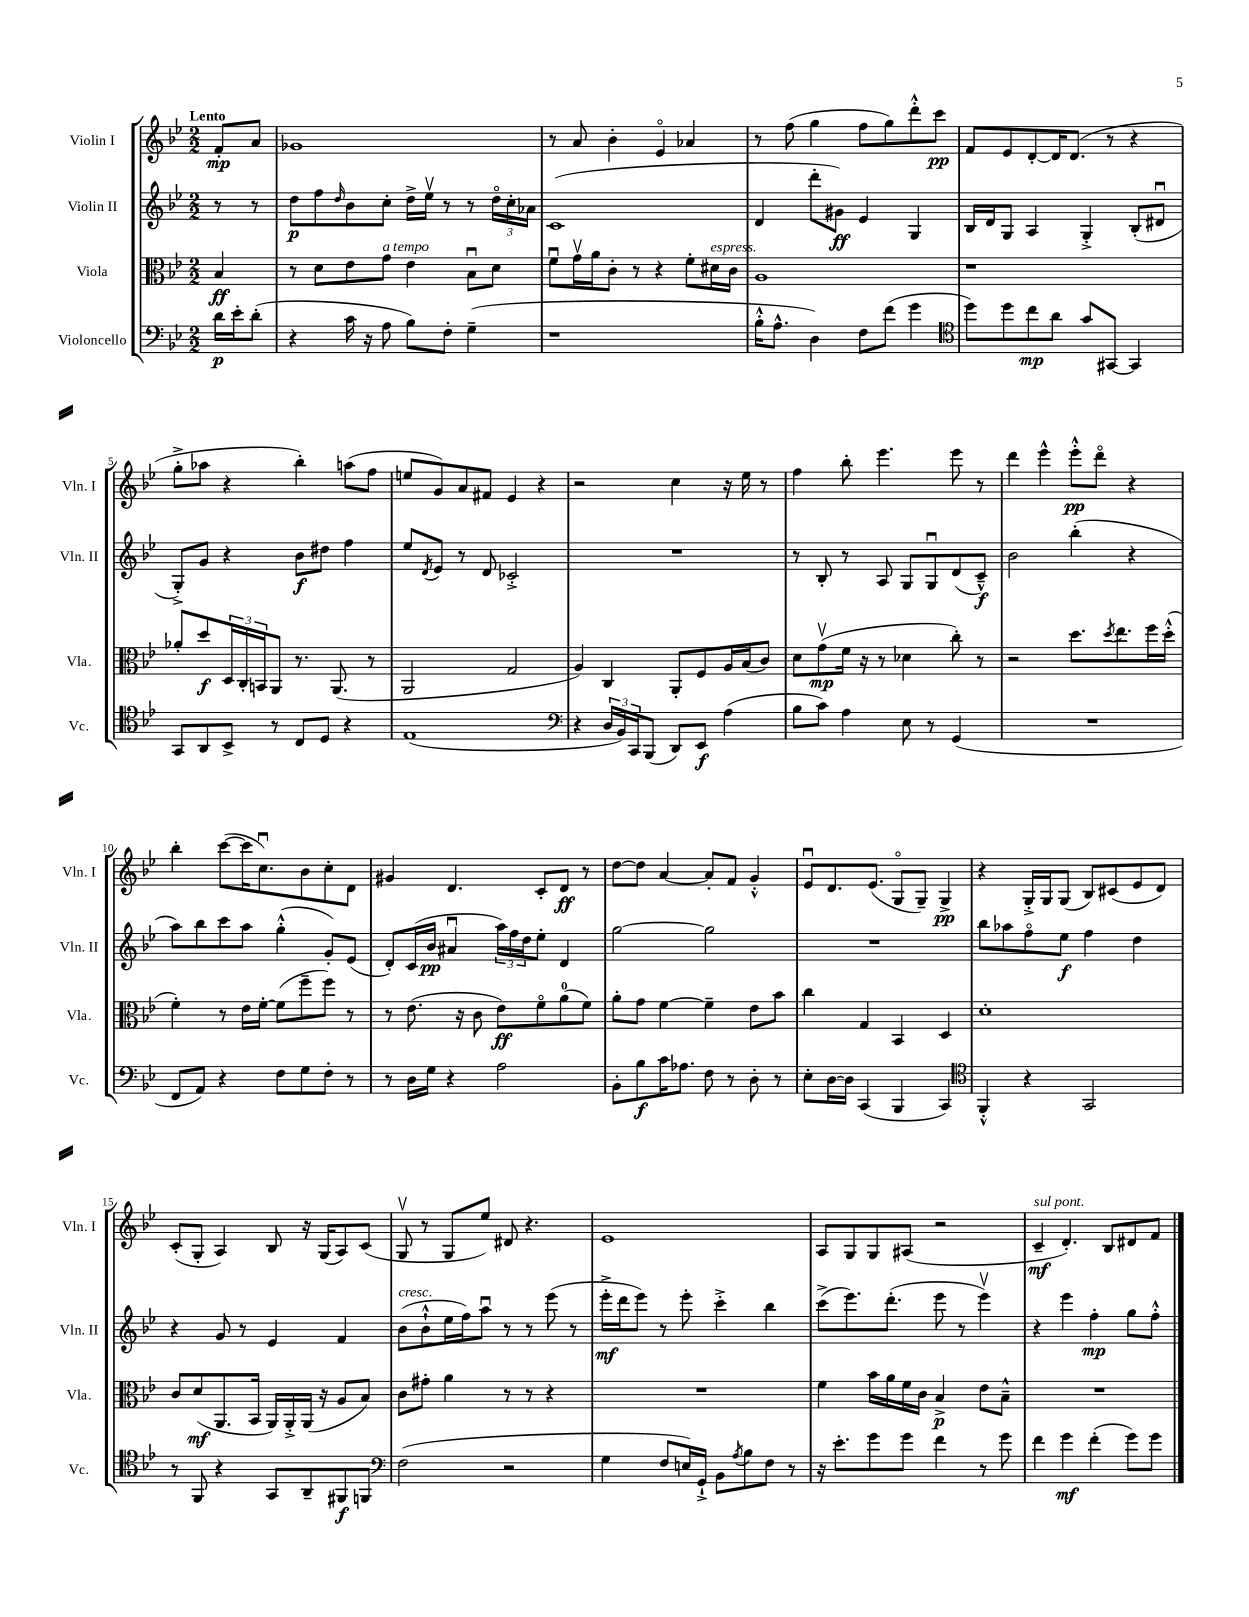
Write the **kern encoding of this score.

**kern	**dynam	**kern	**dynam	**kern	**dynam	**kern	**dynam
*part4	*part4	*part3	*part3	*part2	*part2	*part1	*part1
*staff4	*staff4	*staff3	*staff3	*staff2	*staff2	*staff1	*staff1
*I"Violoncello	*	*I"Viola	*	*I"Violin II	*	*I"Violin I	*
*I'Vc.	*	*I'Vla.	*	*I'Vln. II	*	*I'Vln. I	*
*clefF4	*	*clefC3	*	*clefG2	*	*clefG2	*
*k[b-e-]	*	*k[b-e-]	*	*k[b-e-]	*	*k[b-e-]	*
*M2/2	*	*M2/2	*	*M2/2	*	*M2/2	*
=	=	=	=	=	=	=	=
!	!	!	!	!	!	!LO:TX:a:B:t=Lento	!
16d\LL	p	4B-/	ff	8r	.	8f'/L	mp
16e-'\J	.	.	.	.	.	.	.
(8d'\J	.	.	.	8r	.	8a/J	.
=1	=1	=1	=1	=1	=1	=1	=1
4r	.	8r	.	8dd\L	p	1g-X	.
.	.	8d\L	.	8ff\	.	.	.
.	.	.	.	16qqdd/	.	.	.
16c\	.	8e-\	.	8b-\	.	.	.
16r	.	.	.	.	.	.	.
!	!	!LO:TX:a:i:t=a tempo	!	!	!	!	!
8A\	.	8g\J	.	8cc'\J	.	.	.
8B-\L)	.	4e-\	.	16dd^\LL	.	.	.
.	.	.	.	16ee-v\JJ	.	.	.
8F'\J	.	.	.	8r	.	.	.
(4G~\	.	8B-u\L	.	8r	.	.	.
.	.	8d\J	.	24dd\LL	.	.	.
.	.	.	.	24cc'\	.	.	.
.	.	.	.	24a-X\JJ	.	.	.
=2	=2	=2	=2	=2	=2	=2	=2
1r	.	8fu\L	.	(1c	.	8r	.
.	.	16gv\L	.	.	.	8a/	.
.	.	16a\J	.	.	.	.	.
.	.	8c'\J	.	.	.	4b-'\	.
.	.	8r	.	.	.	.	.
.	.	4r	.	.	.	4e-/	.
.	.	8f'\L	.	.	.	4a-X/	.
!	!	!LO:TX:a:i:t=espress.	!	!	!	!	!
.	.	16d#X\L	.	.	.	.	.
.	.	16c\JJ	.	.	.	.	.
=3	=3	=3	=3	=3	=3	=3	=3
16B-'^^\KL	.	1A	.	4d/	.	8r	.
8.A^^\J	.	.	.	.	.	.	.
.	.	.	.	.	.	(8ff\	.
4D\)	.	.	.	8ddd'\L	.	4gg\	.
.	.	.	.	8g#X\J)	ff	.	.
8F\L	.	.	.	4e-/	.	8ff\L	.
(8f\J	.	.	.	.	.	8gg\)	.
4g\	.	.	.	4G/	.	8ddd'^^\	.
.	.	.	.	.	.	8ccc\J	pp
=4	=4	=4	=4	=4	=4	=4	=4
*clefC4	*	*	*	*	*	*	*
8dd\L)	.	1r	.	16B-/LL	.	8f/L	.
.	.	.	.	16d/J	.	.	.
8dd\	.	.	.	8G/J	.	8e-/	.
8cc\	mp	.	.	4A/	.	[8d'/	.
8a\J	.	.	.	.	.	16d/K]	.
.	.	.	.	.	.	(8.d/J	.
8g/L	.	.	.	4G'^/	.	.	.
[8GG#X/J	.	.	.	.	.	8r	.
4GG#/]	.	.	.	(8B-'/L	.	4r	.
.	.	.	.	8d#Xu/J	.	.	.
!!LO:LB:g=z
=5	=5	=5	=5	=5	=5	=5	=5
8GG/L	.	8a-X'/L	.	8G'^/L)	.	8gg'^\L	.
8AA/	.	8dd/	f	8g/J	.	8aa-X\J	.
8BB-^/J	.	24D/L	.	4r	.	4r	.
.	.	24C'/	.	.	.	.	.
.	.	24BBn/J	.	.	.	.	.
8r	.	8AA/J	.	.	.	.	.
8C/L	.	8.r	.	8b-\L	f	4bb-'\)	.
8D/J	.	.	.	8dd#X\J	.	.	.
.	.	(8.AA/	.	.	.	.	.
4r	.	.	.	4ff\	.	(8aan\L	.
.	.	8r	.	.	.	8ff\J	.
=6	=6	=6	=6	=6	=6	=6	=6
(1E-	.	2AA/	.	8ee-/L	.	8een/L	.
.	.	.	.	8qd/	.	.	.
.	.	.	.	8e-/J	.	8g/)	.
.	.	.	.	8r	.	8a/	.
.	.	.	.	8d/	.	8f#X/J	.
.	.	2G/	.	2c-X'^/	.	4e-/	.
.	.	.	.	.	.	4r	.
=7	=7	=7	=7	=7	=7	=7	=7
*clefF4	*	*	*	*	*	*	*
4r	.	4A/)	.	1r	.	2r	.
24D/LL	.	4C/	.	.	.	.	.
24BB-/)	.	.	.	.	.	.	.
24CC/J	.	.	.	.	.	.	.
(8BBB-/J	.	.	.	.	.	.	.
8DD/L)	.	8AA'/L	.	.	.	4cc\	.
8EE-/J	f	8F/	.	.	.	.	.
(4A\	.	16A/L	.	.	.	16r	.
.	.	(16B-/J	.	.	.	16ee-\	.
.	.	8c/J)	.	.	.	8r	.
=8	=8	=8	=8	=8	=8	=8	=8
8B-\L	.	8d\L	.	8r	.	4ff\	.
8c\J)	.	(8gv\	mp	8B-'/	.	.	.
4A\	.	16f\Jk	.	8r	.	8bb-'\	.
.	.	16r	.	.	.	.	.
.	.	8r	.	8A/	.	4.eee-\	.
8E-\	.	4d-X\	.	8G/L	.	.	.
8r	.	.	.	8Gu/	.	.	.
(4GG/	.	8cc'\)	.	(8d/	.	8eee-\	.
.	.	8r	.	8c~^^/J)	f	8r	.
=9	=9	=9	=9	=9	=9	=9	=9
1r	.	2r	.	2b-\	.	4ddd\	.
.	.	.	.	.	.	4eee-^^\	.
.	.	8.dd\L	.	(4bb-'\	.	8eee-'^^\L	pp
.	.	.	.	.	.	8ddd\J	.
.	.	8qdd/	.	.	.	.	.
.	.	8.ee-\	.	.	.	.	.
.	.	.	.	4r	.	4r	.
.	.	16ff\L	.	.	.	.	.
.	.	(16dd'^^\JJ	.	.	.	.	.
!!LO:LB:g=z
=10	=10	=10	=10	=10	=10	=10	=10
8FF/L	.	4f'\)	.	8aa\L)	.	4bb-'\	.
8AA/J)	.	.	.	8bb-\	.	.	.
4r	.	8r	.	8ccc\	.	([8ccc\L	.
.	.	16e-\LL	.	8aa\J	.	16ccc\K]	.
.	.	[16f'\JJ	.	.	.	8.ccu\)	.
8F\L	.	(8f\L]	.	(4gg'^^\	.	.	.
8G\	.	8ff~\	.	.	.	8b-\	.
8F'\J	.	8ff\J)	.	8g'/L)	.	8cc'\	.
8r	.	8r	.	(8e-/J	.	8d\J	.
=11	=11	=11	=11	=11	=11	=11	=11
8r	.	8r	.	8d'/L)	.	4g#X/	.
16D\LL	.	(8.e-\	.	(16c/L	.	.	.
16G\JJ	.	.	.	16b-/JJ	pp	.	.
4r	.	.	.	4a#Xu/	.	4.d/	.
.	.	16r	.	.	.	.	.
.	.	8c\	.	.	.	.	.
2A\	.	8e-\L)	ff	24aa\LL)	.	.	.
.	.	.	.	24ff\	.	.	.
.	.	.	.	24dd\J	.	.	.
.	.	8f\	.	8ee-'\J	.	8c'/L	.
.	.	(8a\	.	4d/	.	8d/J	ff
.	.	8f\J)	.	.	.	8r	.
=12	=12	=12	=12	=12	=12	=12	=12
8BB-'\L	.	8a'\L	.	[2gg\	.	[8dd\L	.
8B-\	f	8g\J	.	.	.	8dd\J]	.
16c\K	.	[4f\	.	.	.	[4a/	.
8.A-X\J	.	.	.	.	.	.	.
8F\	.	4f~\]	.	2gg\]	.	8a'/L]	.
8r	.	.	.	.	.	8f/J	.
8D'\	.	8e-\L	.	.	.	4g'^^/	.
8r	.	8b-\J	.	.	.	.	.
=13	=13	=13	=13	=13	=13	=13	=13
8E-'\L	.	4cc\	.	1r	.	8e-u/L	.
[16D\L	.	.	.	.	.	8.d/	.
16D\JJ]	.	.	.	.	.	.	.
(4CC/	.	4G/	.	.	.	.	.
.	.	.	.	.	.	(8.e-/J	.
4BBB-/	.	4BB-/	.	.	.	8G/L	.
.	.	.	.	.	.	8G~/J)	.
4CC/)	.	4D/	.	.	.	4G^/	pp
=14	=14	=14	=14	=14	=14	=14	=14
*clefC4	*	*	*	*	*	*	*
4FF'^^/	.	1d'	.	8bb-\L	.	4r	.
.	.	.	.	8aa-X\	.	.	.
4r	.	.	.	8ff\	.	16G'^/LL	.
.	.	.	.	.	.	16G/J	.
.	.	.	.	8ee-\J	f	(8G/J	.
2GG/	.	.	.	4ff\	.	8B-/L)	.
.	.	.	.	.	.	(8c#X/	.
.	.	.	.	4dd\	.	8e-/	.
.	.	.	.	.	.	8d/J)	.
!!LO:LB:g=z
=15	=15	=15	=15	=15	=15	=15	=15
8r	.	8c/L	.	4r	.	(8c'/L	.
8FF/	.	(8d/	mf	.	.	8G'/J	.
4r	.	8.AA/	.	8g/	.	4A/)	.
.	.	.	.	8r	.	.	.
.	.	16BB-/Jk	.	.	.	.	.
8GG/L	.	16AA/LL)	.	4e-/	.	8B-/	.
.	.	16AA'^/	.	.	.	.	.
8AA~/	.	(16AA/JJ	.	.	.	16r	.
.	.	16r	.	.	.	(16G/KL	.
8FF#X/	f	8A/L	.	4f/	.	8A/)	.
8FFn/J	.	8B-/J)	.	.	.	(8c/J	.
=16	=16	=16	=16	=16	=16	=16	=16
*clefF4	*	*	*	*	*	*	*
!	!	!	!	!LO:TX:a:i:t=cresc.	!	!	!
(2F\	.	8c\L	.	(8b-\L	.	8Gv/	.
.	.	8g#X'\J	.	8b-`^^\	.	8r	.
.	.	4a\	.	16ee-\L	.	8G/L	.
.	.	.	.	16ff\J)	.	.	.
.	.	.	.	8aau\J	.	8ee-/J)	.
2r	.	8r	.	8r	.	8d#X/	.
.	.	8r	.	8r	.	4.r	.
.	.	4r	.	(8eee-\	.	.	.
.	.	.	.	8r	.	.	.
=17	=17	=17	=17	=17	=17	=17	=17
4G\	.	1r	.	16eee-'^\LL	mf	1e-	.
.	.	.	.	16ddd\J	.	.	.
.	.	.	.	8eee-\J)	.	.	.
8F/L	.	.	.	8r	.	.	.
16En/L)	.	.	.	8eee-'\	.	.	.
16GG`^/JJ	.	.	.	.	.	.	.
8BB-\L	.	.	.	4ccc'^\	.	.	.
8qA/	.	.	.	.	.	.	.
8B-\	.	.	.	.	.	.	.
8F\J	.	.	.	4bb-\	.	.	.
8r	.	.	.	.	.	.	.
=18	=18	=18	=18	=18	=18	=18	=18
16r	.	4f\	.	(8ccc^\L	.	8A/L	.
8.e-'\L	.	.	.	.	.	.	.
.	.	.	.	8.eee-\)	.	8G/	.
8g\	.	16b-\LL	.	.	.	8G/	.
.	.	16a\	.	(8.ddd'\J	.	.	.
8g\J	.	16f\	.	.	.	(8A#X/J	.
.	.	16c\JJ	.	.	.	.	.
4f\	.	4B-^/	p	8eee-\	.	2r	.
.	.	.	.	8r	.	.	.
8r	.	8e-\L	.	4eee-v\)	.	.	.
8g\	.	8B-~^^\J	.	.	.	.	.
=19	=19	=19	=19	=19	=19	=19	=19
!	!	!	!	!	!	!LO:TX:a:i:t=sul pont.	!
4f\	.	1r	.	4r	.	4c~/	mf
4g\	mf	.	.	4eee-\	.	4.d'/)	.
(4f'\	.	.	.	4ff'\	mp	.	.
.	.	.	.	.	.	8B-/L	.
8g\L)	.	.	.	8gg\L	.	8d#X/	.
8g\J	.	.	.	8ff'^^\J	.	8f/J	.
==	==	==	==	==	==	==	==
*-	*-	*-	*-	*-	*-	*-	*-
